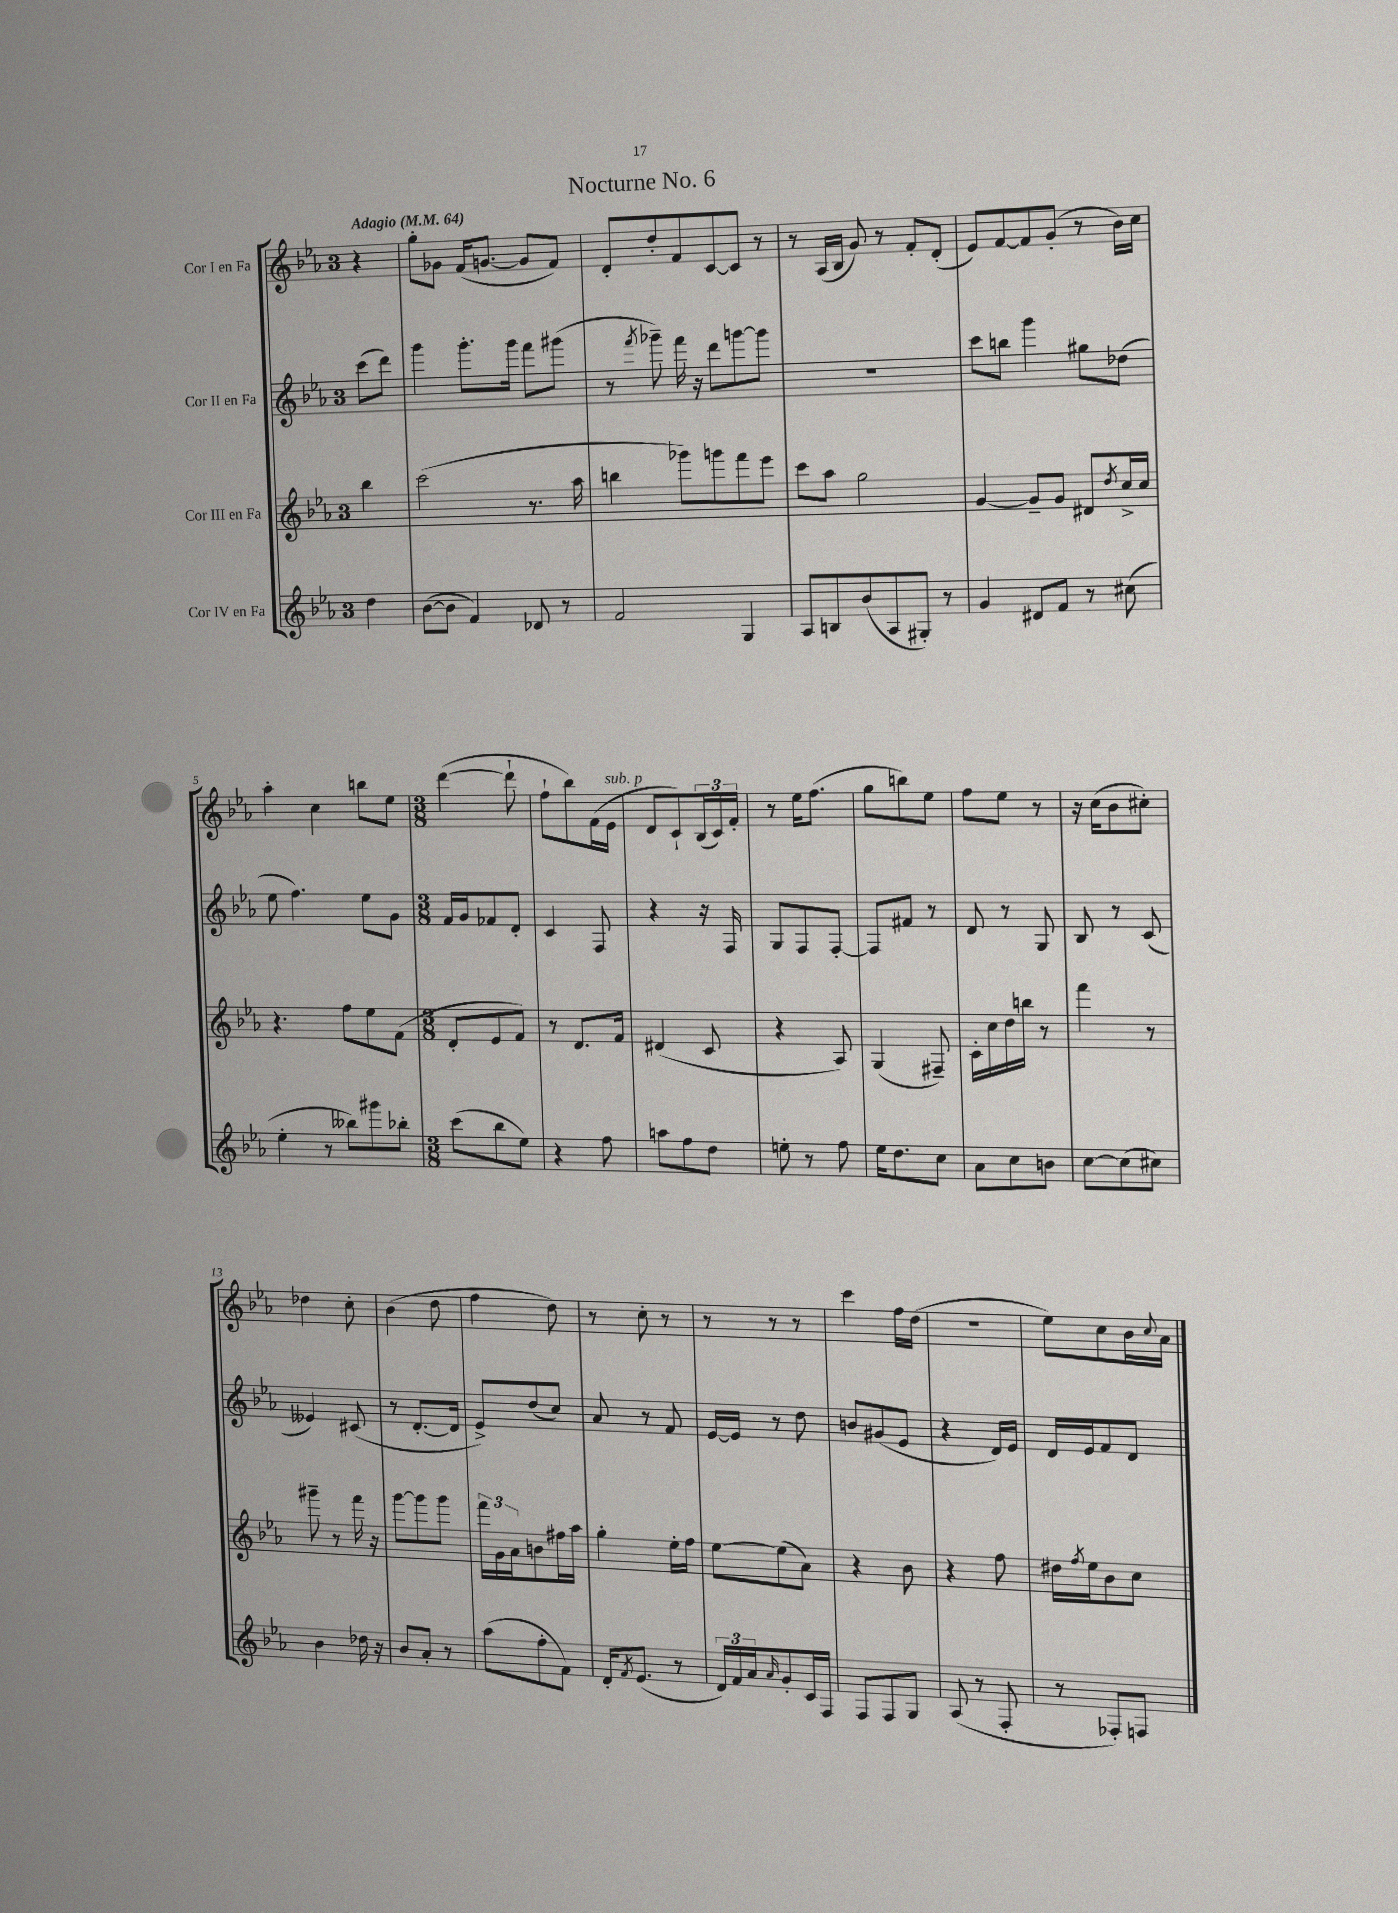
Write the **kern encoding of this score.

**kern	**kern	**kern	**kern
*staff4	*staff3	*staff2	*staff1
*clefG2	*clefG2	*clefG2	*clefG2
*k[b-e-a-]	*k[b-e-a-]	*k[b-e-a-]	*k[b-e-a-]
*M3/4	*M3/4	*M3/4	*M3/4
*MM64	*MM64	*MM64	*MM64
4dd	4bb-	(8ccc	4r
.	.	8ddd)	.
=	=	=	=
([8b-	(2ccc	4ggg	8gg'
8b-]	.	.	8g-
4f)	.	8.ggg'	(16f
.	.	.	[8.g
.	.	16ggg	.
8d-	8.r	8fff	8g]
8r	.	(8ggg#	8f)
.	16aa-	.	.
=	=	=	=
2f	4bb	8r	8d'
.	.	8qfff	.
.	.	8ggg-~)	8dd'
.	8ggg-)	16fff	8f
.	.	16r	.
.	8ggg	8ddd	[8c
4G	8fff	[8ggg	8c]
.	8eee-	8ggg]	8r
=	=	=	=
8A-	8ccc	2.r	8r
8B	8aa-	.	(16A-
.	.	.	16B-
(8b-	2gg	.	8g)
8A-	.	.	8r
8G#')	.	.	8f'
8r	.	.	(8d'
=	=	=	=
4g	[4g	8ccc	8e-)
.	.	8bb	[8f
8d#	8g~]	4ggg	8f]
8f	8g	.	(8g'
8r	8d#	8gg#	8r
.	8qdd	.	.
(8cc#	16cc^	(8dd-	16b-)
.	16cc	.	16cc
=	=	=	=
4ee-'	4.r	8ee-	4aa-'
.	.	4.ff)	.
8r	.	.	4cc
8bb--)	8ff	.	.
8ggg#	8ee-	8ee-	8bb
8bb-'	(8f	8g	8ee-
=	=	=	=
*M3/8	*M3/8	*M3/8	*M3/8
(8ccc	8d'	16f	([4ddd
.	.	16g	.
8bb-	8e-	8f-	.
8ee-)	8f)	8d'	8ddd`]
=	=	=	=
4r	8r	4c	8ff`
.	8.d	.	8bb-)
8ff	.	8F	(16f
.	16f	.	16e-
=	=	=	=
8aa	(4d#	4r	8d
8ff	.	.	8c`)
8dd	8c	16r	(24B-
.	.	.	24c)
.	.	16F	.
.	.	.	24f'
=	=	=	=
8ee'	4r	8G	8r
8r	.	8F	16ee-
.	.	.	(8.ff
8ff	8A-)	[8F'	.
=	=	=	=
16ee-	(4G	8F]	8gg
8.dd	.	.	.
.	.	8f#	8bb)
8cc	8F#~)	8r	8ee-
=	=	=	=
8a-	16c'	8d	8ff
.	16cc	.	.
8cc	16dd	8r	8ee-
.	16bb	.	.
8b	8r	8G	8r
=	=	=	=
[8cc	4fff	8B-	16r
.	.	.	(16cc
(8cc]	.	8r	8b-
8cc#)	8r	(8c	8cc#')
=	=	=	=
4b-	8ggg#~	4e--)	4dd-
.	8r	.	.
16dd-	16fff	(8c#	8cc'
16r	16r	.	.
=	=	=	=
8b-	[8ggg	8r	(4b-
8a-'	8ggg]	[8.d'	.
8r	8ggg	.	8dd
.	.	16d]	.
=	=	=	=
(8aa-	24fff	8e-^)	4ff
.	24g	.	.
.	24a-	.	.
8ff'	8b	(8dd	.
8f)	16ff#	8cc)	8dd)
.	16aa-	.	.
=	=	=	=
16d'	4gg'	8a-	8r
8qf	.	.	.
(8.e-	.	.	.
.	.	8r	8cc'
8r	16ee-'	8f	8r
.	16ff	.	.
=	=	=	=
24d)	[8ee-	[16e-	8r
24f	.	.	.
.	.	16e-]	.
24a-	.	.	.
16qqa-	.	.	.
8g'	(8ee-]	8r	8r
16c	8a-)	8dd	8r
16F	.	.	.
=	=	=	=
8F	4r	8b	4ccc
8F	.	(8g#	.
8G	8b-	8e-	16ff
.	.	.	(16dd
=	=	=	=
(8A-	4r	4r	4.r
8r	.	.	.
8F'	8ff	16d)	.
.	.	16e-	.
=	=	=	=
8r	16dd#	16d	8ee-)
.	8qff	.	.
.	16ee-	16e-	.
8F-')	8b-	8f	8cc
8F	8cc	8d	16b-
.	.	.	8qqcc
.	.	.	16a-
==	==	==	==
*-	*-	*-	*-
